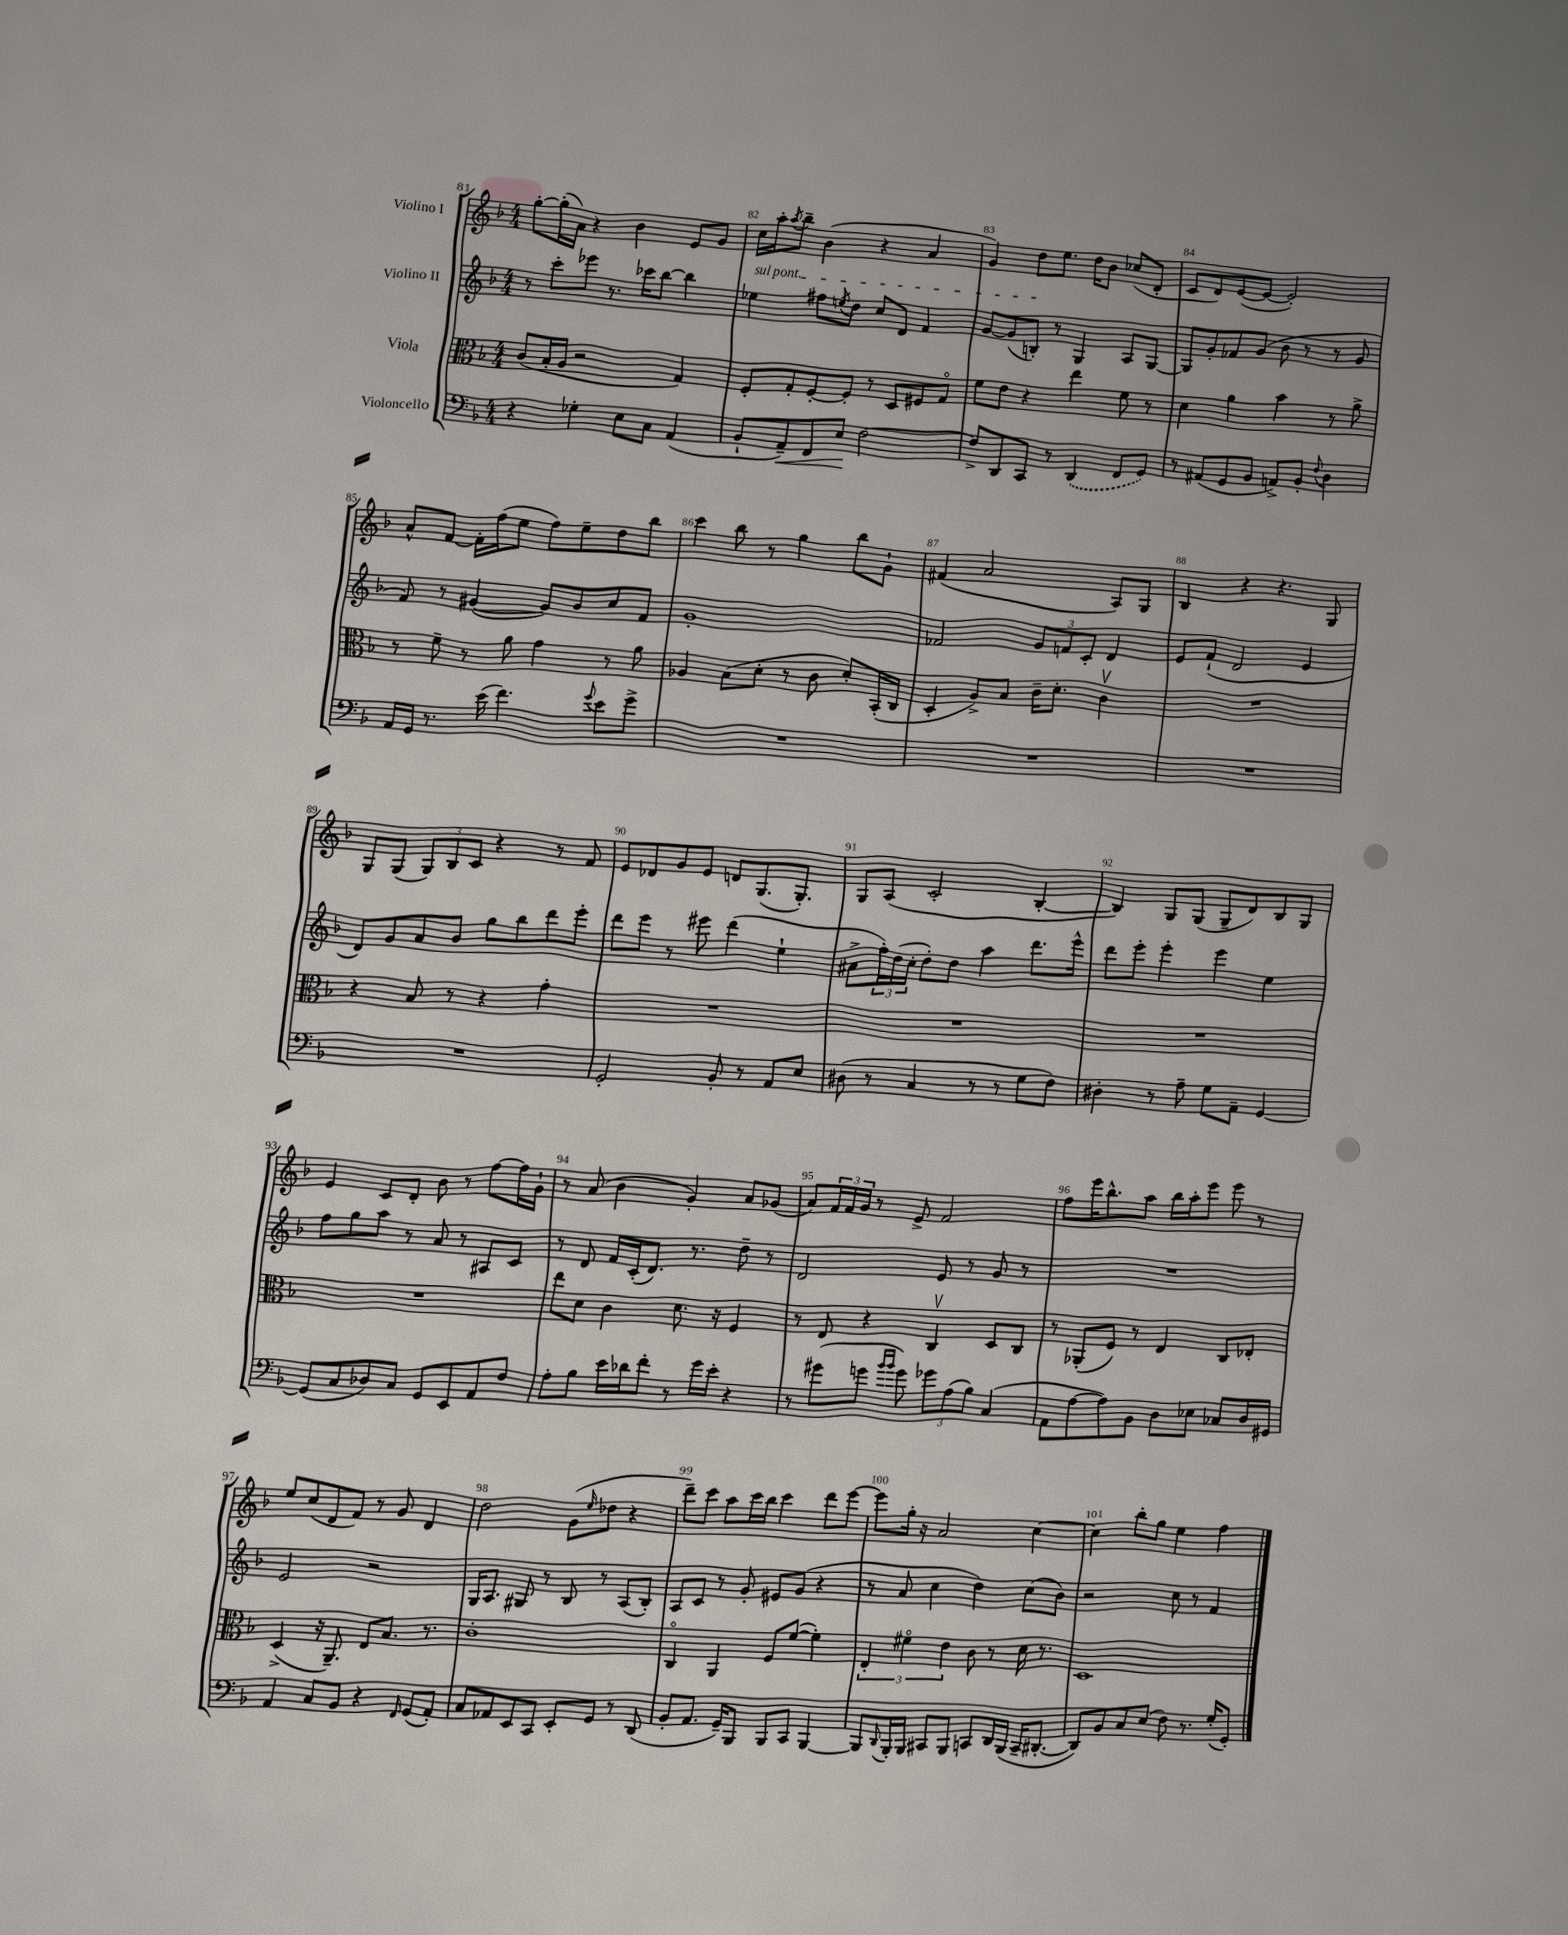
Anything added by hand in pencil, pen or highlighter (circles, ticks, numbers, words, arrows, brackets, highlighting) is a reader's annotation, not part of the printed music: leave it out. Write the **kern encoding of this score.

**kern	**kern	**kern	**kern
*staff4	*staff3	*staff2	*staff1
*clefF4	*clefC3	*clefG2	*clefG2
*k[b-]	*k[b-]	*k[b-]	*k[b-]
*M4/4	*M4/4	*M4/4	*M4/4
4r	(8c	8r	[8gg'
.	16B-'	8ccc'	(16gg']
.	16A	.	16a)
4G-'	2r	8eee-	4r
.	.	8.r	.
8E	.	.	4b-
.	.	16ccc-	.
8C	.	[8bb-	.
(4AA	4G)	4bb-]	8e
.	.	.	8g
=	=	=	=
8BB-`	8F'	4ee-	16cc
.	.	.	16aa'
.	.	.	8qaa
8AA~)	8G'	.	8bb-~
8FF	[8F'	8ff#	(4b-
.	.	8qee	.
8E	8F']	8dd	.
[2F	8r	8cc	4r
.	8D	8d	.
.	8F#	4f	4a
.	8Go	.	.
=	=	=	=
8F^]	8f	[8g	4g)
8DD	8e	(8g]	.
8CC	4r	8B')	8dd
8r	.	8r	8.ee
(4DD	4ee	4G	.
.	.	.	16dd
.	.	.	8b-
8FF	8f	8A	(8cc-
8GG)	8r	[8G	8d'
=	=	=	=
8r	4d	8G]	8c
(8AA#	.	8g'	8d)
8GG	4a	8f-	([8e
8BB-	.	(8g	8e_
8AA^)	4b-	8b-	2e'])
8BB-'	.	8r	.
8qqF	.	.	.
4D	8r	8r	.
.	8a^	8g	.
=	=	=	=
16AA	8r	8f)	8a^^
16GG	.	.	.
8.r	8f~	8r	[8f
.	8r	([4g#	16f']
(16e	.	.	(16ff
4.f)	8a	.	8ee
.	4g	8g#])	8ff)
.	.	8b-	8ee~
8qqg	.	.	.
8e	8r	8cc	8dd
8g^	8a	8f	8bb-
=	=	=	=
1r	4A-	1g'	4ccc
.	(8B-	.	8bb-
.	8d'	.	8r
.	8r	.	4gg
.	8c	.	.
.	8d')	.	8bb-
.	(16BB-'	.	8g`
.	16C	.	.
=	=	=	=
1r	4D'	2f-	(4f#
.	8A^)	.	2a
.	8B-	.	.
.	16c~	12g	.
.	8.d'	.	.
.	.	12f	.
.	.	12c'	.
.	4cv	4d	8A)
.	.	.	8G
=	=	=	=
1r	1r	8e	4B-
.	.	(8f`	.
.	.	2d	4r
.	.	.	4.r
.	.	4e	.
.	.	.	8G
=	=	=	=
1r	4r	8d)	8G
.	.	8g	(8G
.	8B-	8a	12G)
.	.	.	12B-
.	8r	8b-	.
.	.	.	12c
.	4r	8gg	4r
.	.	8bb-	.
.	4g'	8ddd	8r
.	.	8eee'	8f
=	=	=	=
2GG'	1r	8ddd	8e
.	.	8eee	8d-
.	.	8r	8g
.	.	8eee#	8e
8BB-'	.	(4ddd	8d
8r	.	.	(8.G
8AA	.	4ee`	.
.	.	.	8.G')
8E	.	.	.
=	=	=	=
(8D#	1r	8a#^	8G
8r	.	24ff')	(8A
.	.	(24dd	.
.	.	24cc'	.
4C	.	8dd')	2c'
.	.	8dd	.
8r	.	4aa	.
8r	.	.	.
8G	.	8.ddd	[4B-'
8F)	.	.	.
.	.	16eee^^	.
=	=	=	=
4D#'	1r	8ddd	4B-])
.	.	8eee'	.
8r	.	4eee'	8G
8A~	.	.	(8G
8G	.	4eee	8G~
8AA~	.	.	8d)
[4GG	.	4ee	8B-
.	.	.	8G
=	=	=	=
(8GG]	1r	8ff	4e
8C	.	8gg	.
8D-)	.	8aa	8c
8C	.	8r	8d'
8GG	.	8a	8b-
8EE	.	8r	8r
8AA	.	8A#	[8ff
8F	.	8c	16ff]
.	.	.	16g`
=	=	=	=
8A'	8ee	8r	8r
8B-	8d	8d	(8a
16e	4c	16f	4b-
16d-	.	(16c'	.
8f'	.	8.d)	.
8r	8.d	.	4g')
.	.	8.r	.
16g	.	.	.
16e'	16r	.	.
4r	4F	8dd~	8a
.	.	8r	(8g-
=	=	=	=
8r	8r	2d	8a)
(8g#	8E	.	24f
.	.	.	24f
.	.	.	24g
8g	4r	.	8r
16qqb-	.	.	.
16qqb-	.	.	.
8g)	.	.	8e^
12g-	4Cv	8e	2f
(12A	.	.	.
.	.	8r	.
12B-)	.	.	.
(4C	8D	8g	.
.	8C	8r	.
=	=	=	=
8AA	8r	1r	8ff
[8A	(8AA-'	.	16eee
.	.	.	8.bb-^^
8A])	8F)	.	.
8BB-	8r	.	8aa
8D	4E	.	16bb-
.	.	.	16aa'
8E-	.	.	8eee
8C-	8C	.	8eee
16D	8E-'	.	8r
16GG#	.	.	.
=	=	=	=
4AA	(4D^	2e	8ee
.	.	.	(8cc
8C	16r	.	8d
.	8.AA~)	.	.
8BB-	.	.	8f)
4r	8E	2r	8r
.	8.B-	.	8g
16qqFF	.	.	.
(8GG	.	.	4d
.	8.r	.	.
8AA')	.	.	.
=	=	=	=
8C	1c'	16G	2dd
.	.	8.A	.
8AA-	.	.	.
8EE	.	8G#	.
8CC	.	8r	.
8EE'	.	8B-	(8g
.	.	.	16qqee
8GG	.	8r	8dd-
8r	.	(8A	4r
(8DD	.	8B-')	.
=	=	=	=
8BB-'	4Co	8A	8ddd~)
8.AA	.	8c	8ccc
.	4AA	8r	8aa
16GG~)	.	.	.
8BBB-	.	8g'	16ccc
.	.	.	16bb-
8BBB-	8F	8e#	4ccc
8CC	([8f	(8g	.
[4BBB-	4f'])	4r	8ddd
.	.	.	[8eee
=	=	=	=
8BBB-]	6E'	8r	8eee]
8qqDD	.	.	.
16BBB-'	.	8a	16gg'
.	6f#o	.	.
16BBB-	.	.	16r
8CC#	.	4cc	2a
.	6e	.	.
8BBB-	.	.	.
8CC	8c	4dd)	.
16DD	8r	.	.
(16BBB-	.	.	.
16CC~	16d	(8cc	[4cc
[8.DD#'	8.r	.	.
.	.	8b-)	.
=	=	=	=
8DD#])	1D	2r	4cc]
8BB-	.	.	.
8C	.	.	8bb-'
(8E	.	.	8gg
8F)	.	8cc	4ee
8.r	.	8r	.
.	.	4f	4ff
(16G'	.	.	.
8GG')	.	.	.
==	==	==	==
*-	*-	*-	*-
